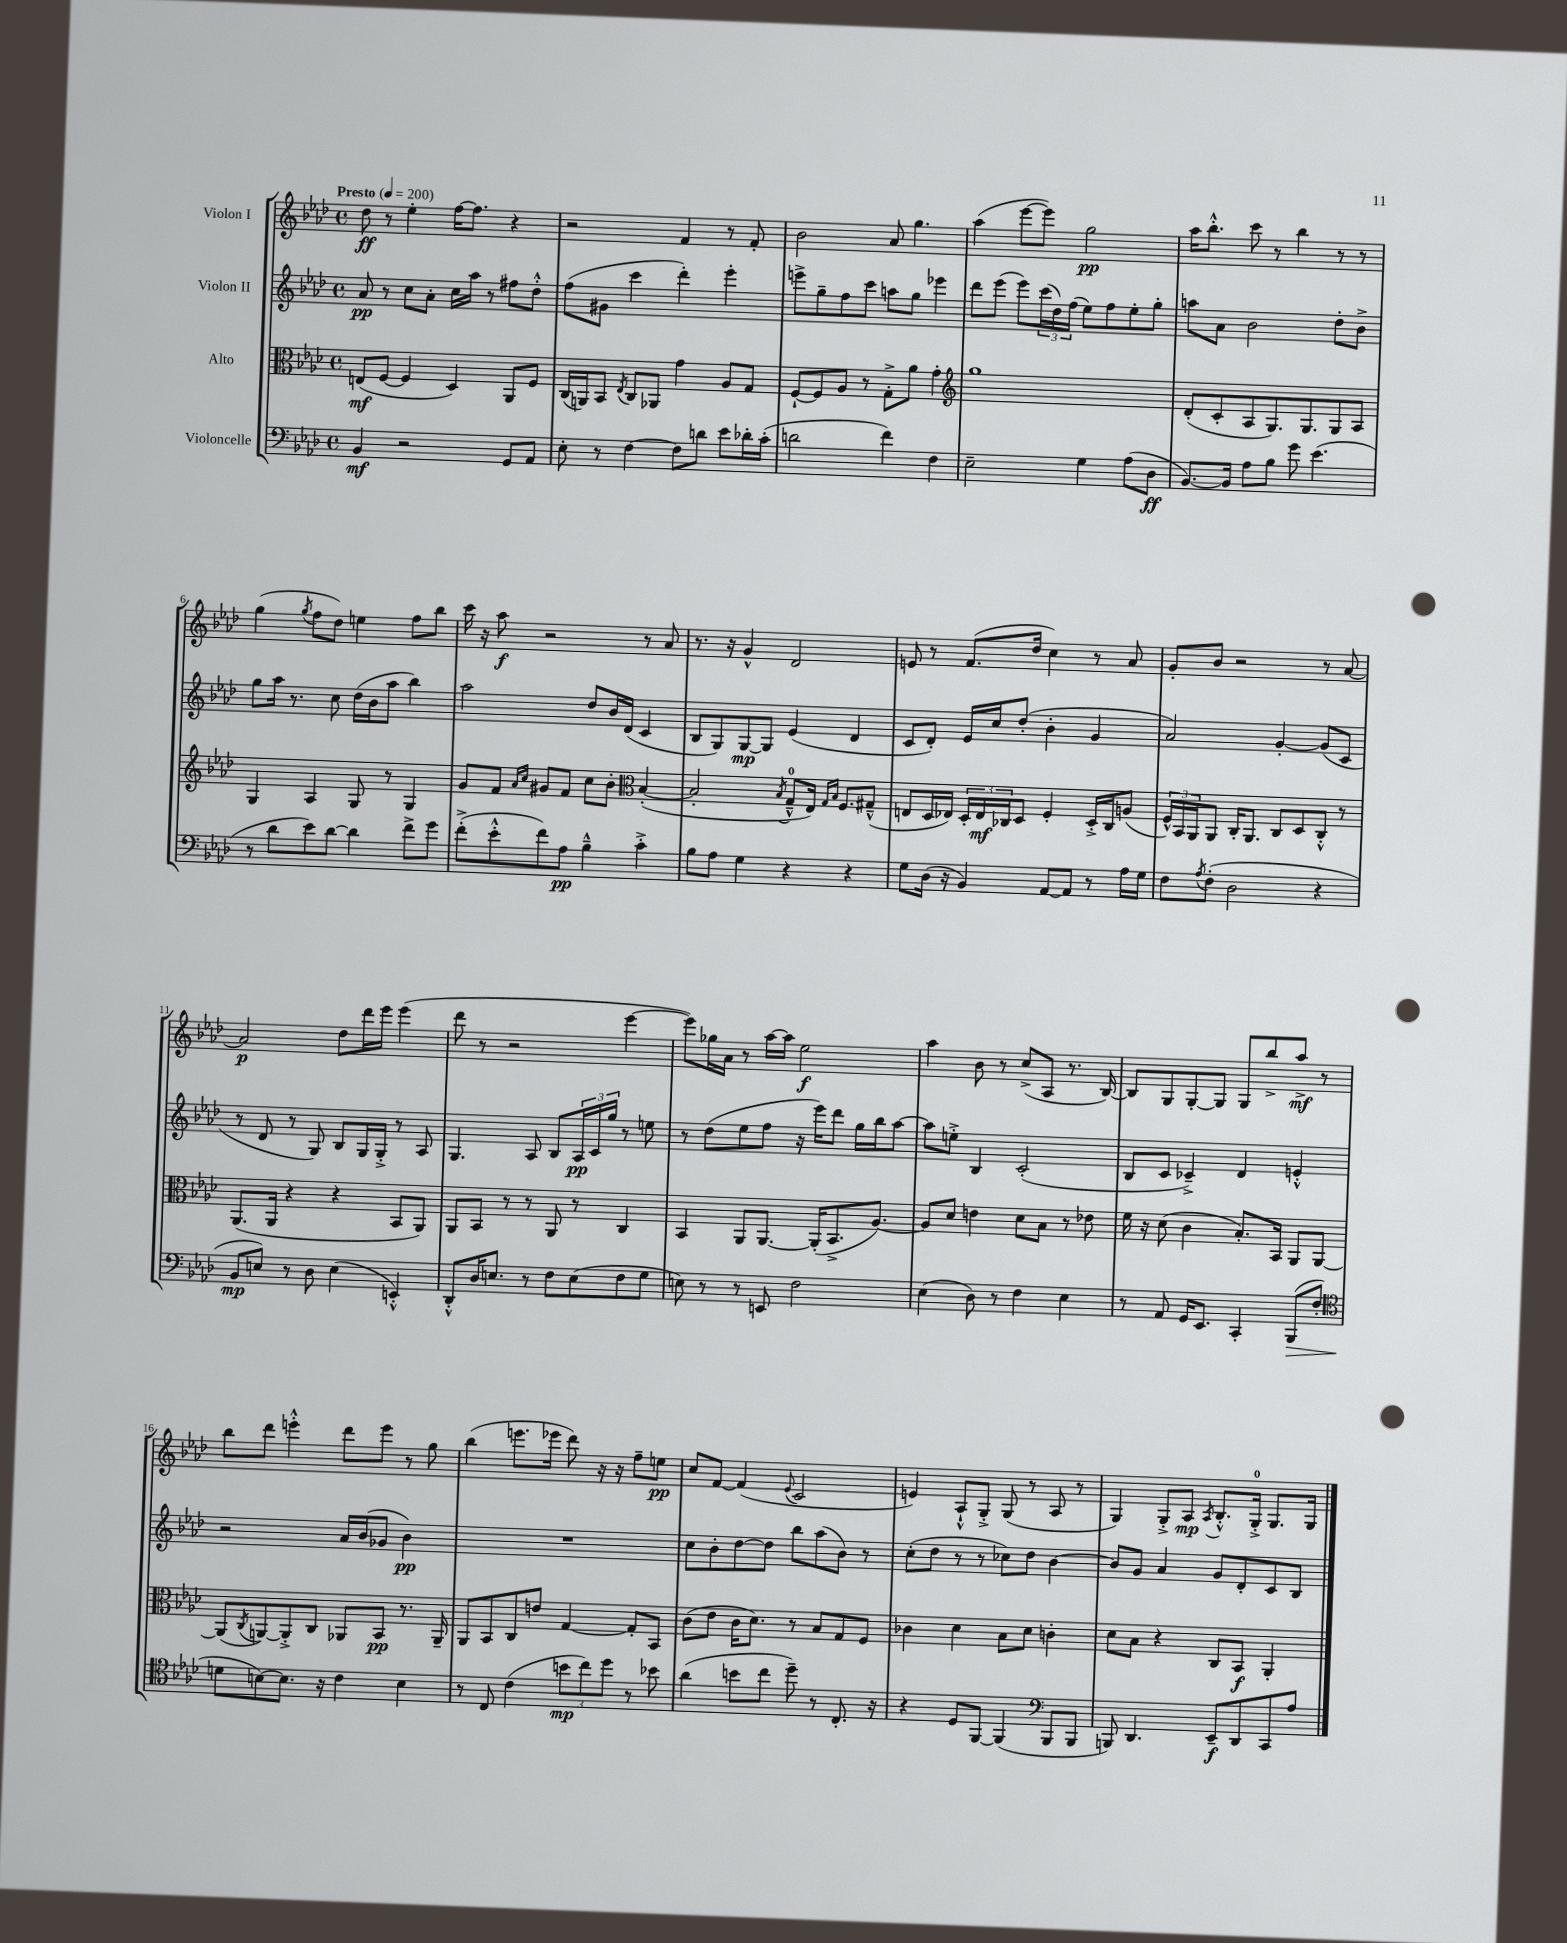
<<
\new StaffGroup <<
\new Staff = "s0" \with { instrumentName = "Violon I" } {
    \clef treble \key aes \major \defaultTimeSignature \time 4/4 \tempo "Presto" 4 = 200
    des''8\ff r8 ees''4-. f''16~ f''8. r4 |
    r2 f'4 r8 f'8-. |
    bes'2 aes'8 g''4. |
    aes''4( ees'''8~ ees'''8) g''2\pp |
    aes''16 bes''8.-.-^ c'''8 r8 bes''4 r8 r8 |
    g''4( \acciaccatura { g''8 } f''8 des''8) e''4 f''8 bes''8 |
    c'''16 r16 aes''8\f r2 r8 aes'8 |
    r8. r16 g'4-^ des'2 |
    e'8 r8 f'8.( des''16 c''4) r8 aes'8 |
    g'8-. bes'8 r2 r8 aes'8~ |
    aes'2\p des''8 des'''16 ees'''16 ees'''4( |
    des'''8 r8 r2 ees'''4~ |
    ees'''8) ges''16 aes'16 r8 aes''16~ aes''16 ees''2\f |
    aes''4 bes'8 r8 c''8->( aes8 r8. bes16~) |
    bes8 g8 g8~-. g8 g8 bes''8-> aes''8->\mf r8 |
    bes''8 des'''8 e'''4-.-^ des'''8 e'''8 r8 g''8 |
    bes''4( e'''8. ees'''16 des'''8) r16 r16 f''8-- e''8\pp |
    c''8 f'8~ f'4( \appoggiatura { ees'8 } c'2 |
    e'4) aes8-!-^ g8-.-> g8( r8 aes8 r8 |
    g4) g8-.-> aes8\mp \acciaccatura { aes8 } bes8.-.-^ g16-0-.-> g8. g16 \bar "|." |
}
\new Staff = "s1" \with { instrumentName = "Violon II" } {
    \clef treble \key aes \major \defaultTimeSignature \time 4/4
    aes'8\pp r8 c''8 aes'8-. c''16 aes''16 r8 fis''8 des''8-.-^ |
    f''8( gis'8 c'''4 des'''4-.) ees'''4-. |
    e'''8-> g''8-- f''8 c'''8 a''8 g''8 ees'''4 |
    des'''8 ees'''8( ees'''8) \tuplet 3/2 { c'''16( des''16) f''16( } ees''8) f''8 ees''8-. g''8-. |
    a''8 aes'8 bes'2 des''8-. bes'8-> |
    g''8 aes''16 r8. c''8 des''16( bes'16 aes''8 bes''4) |
    aes''2 des''8 bes'16 des'16( c'4 |
    bes8 g8) g8~\mp g8 ees'4( des'4 |
    c'8 des'8-.) ees'16 c''16 des''8-.( bes'4-. g'4 |
    aes'2) g'4~-. g'8( c'8 |
    r8 des'8 r8 g8) bes8 g16 g16-.-> r8 aes8 |
    g4. aes8 bes8 \tuplet 3/2 { aes16\pp c'16 g''16 } r8 e''8 |
    r8 des''8( ees''8 f''8 r16 ees'''16) des'''8 g''16 bes''16 aes''8~ |
    aes''8 e''8-.-> bes4 c'2-.( |
    bes8 c'8 ces'4--->) des'4 e'4-.-^ |
    r2 aes'16 bes'16( ges'8 bes'4\pp) |
    R1 |
    c''8 bes'8-. des''8~ des''8 bes''8 aes''8( bes'8) r8 |
    c''8-.( des''8 r8 r8 ces''8) des''8 bes'4~ |
    bes'8 g'8 aes'4 g'8 des'8-. c'8 bes8 \bar "|." |
}
\new Staff = "s2" \with { instrumentName = "Alto" } {
    \clef alto \key aes \major \defaultTimeSignature \time 4/4
    e8\mf( f8~ f4 des4) aes,8 f8 |
    c16( a,16) bes,8 \acciaccatura { ees8 } c8 aes,8 g'4 aes8 g8 |
    f8~-! f8 aes8 r8 g8-.-> aes'8 g'4-. |
    \clef treble g''1 |
    des'8-.( c'8-. aes8 g8.) g8. g8 aes8 |
    g4 aes4 g8 r8 g4 |
    g'8 f'8 \grace { aes'16 c''16 } gis'8 f'8 c''8 bes'8-. \clef alto bes4~-.( |
    bes2-. \acciaccatura { bes8 } g8-0---^ ees16) \grace { g16 bes16 } f8. gis8---^( |
    e8 des16 ees16) \tuplet 3/2 { des16-. ees16\mf ces16 } des8 f4-. des16-.-> ces16 a8( |
    \tuplet 3/2 { f16-^) bes,16 aes,16 } aes,8 c16-. aes,8. c8 des8 c8-.-^ r8 |
    aes,8.( aes,16 r4 r4 bes,8 aes,8) |
    aes,8 bes,8 r8 r8 aes,8 r8 c4 |
    bes,4 aes,8 aes,8.~ aes,16-.( bes,8.-> aes8.~) |
    aes8 des'8 e'4 des'8 bes8 r8 ees'8 |
    f'16 r16 des'8( c'4 bes8.-.) bes,16 aes,8 aes,8~ |
    aes,8( \acciaccatura { c8 } a,8~) a,8-.-> c8 aes,8 bes,8\pp r8. aes,16-- |
    aes,8 bes,8 c8 e'8 g4~ g8-. bes,8 |
    c'8( ees'8 c'16 des'8.) r8 bes8 g8 f8 |
    ces'4 des'4 bes8 des'8 c'4-. |
    des'8 bes8 r4 c8 bes,8\f aes,4-. \bar "|." |
}
\new Staff = "s3" \with { instrumentName = "Violoncelle" } {
    \clef bass \key aes \major \defaultTimeSignature \time 4/4
    bes,4\mf r2 g,8 aes,8 |
    ees8-. r8 f4~ f8 d'8 ees'8 des'16-. c'16-.( |
    d'2 f'4) f4 |
    ees2-- g4 aes8( des8\ff |
    bes,8.~) bes,16 aes8 bes8 g'8 ees'4.( |
    r8 des'8 ees'8) des'8~ des'4 f'8-> g'8 |
    f'8-.->( ees'8-.-^ f'8) aes8\pp bes4---^ c'4-.-> |
    bes8 aes8 g4 r4 r4 |
    g8 des16( r16 bes,4) aes,8~ aes,8 r8 aes16 g16 |
    f8 \acciaccatura { aes8 } f8-.( des2 r4 |
    bes,8\mp e8) r8 des8 e4( e,4-.-^) |
    des,8-.-^ des16 e8. r8 f8 e8( f8 g8 |
    e8) r8 r8 e,8 f2 |
    ees4( des8) r8 f4 ees4 |
    r8 aes,8 g,16 ees,8. c,4-. bes,,8\>( f8-. |
    \clef tenor d'8\! b8~) b8. r16 c'4 b4 |
    r8 c8 c'4( \tuplet 3/2 { b'8\mp c''8) des''8 } r8 bes'8 |
    aes'4( b'8 c''8 des''8--) r8 c8.-. r16 |
    r4 des8 f,8~ f,4( \clef bass bes,,8 bes,,8 |
    b,,8) des,4. ees,8--\f des,8 c,8 aes8 \bar "|." |
}
>>
>>
